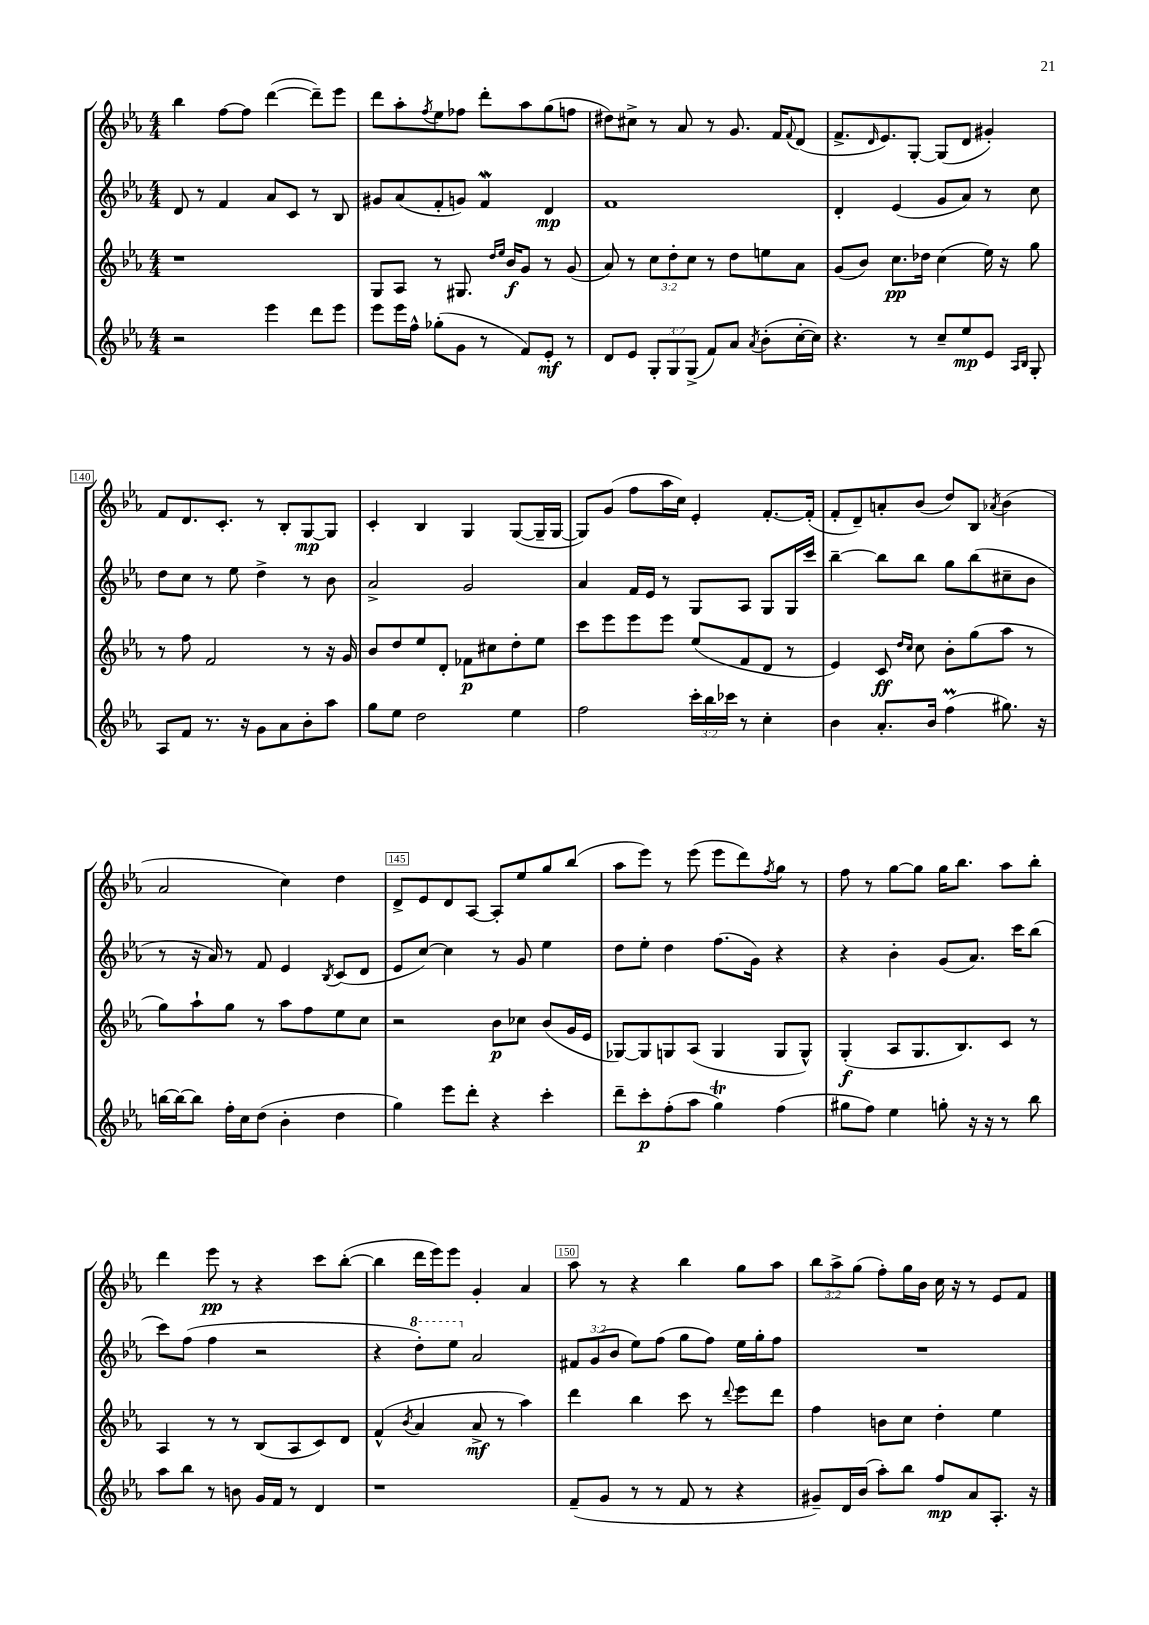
<<
\new StaffGroup <<
\new Staff = "s0" {
    \clef treble \key ees \major \numericTimeSignature \time 4/4 \override Staff.TupletNumber.text = #tuplet-number::calc-fraction-text
    bes''4 f''8~ f''8 d'''4~( d'''8--) ees'''8 |
    d'''8 aes''8-. \acciaccatura { f''8 } ees''8 fes''8 d'''8-. aes''8 g''8( f''8 |
    dis''8) cis''8-> r8 aes'8 r8 g'8. f'16 \appoggiatura { f'8 } d'8( |
    f'8.-> \grace { d'16 } ees'8.) g8~-. g8( d'8 gis'4-.) |
    f'8 d'8. c'8.-. r8 bes8-. g8~\mp g8 |
    c'4-. bes4 g4 g8~( g16-- g16~ |
    g8) g'8( f''8 aes''16 c''16) ees'4-. f'8.~-. f'16-.( |
    f'8-. d'8--) a'8-. bes'8( d''8) bes8 \acciaccatura { aes'8 } bes'4( |
    aes'2 c''4) d''4 |
    d'8-> ees'8 d'8 aes8~ aes8-. ees''8 g''8 bes''8( |
    aes''8 ees'''8) r8 ees'''8( ees'''8 d'''8) \acciaccatura { f''8 } g''8 r8 |
    f''8 r8 g''8~ g''8 g''16 bes''8. aes''8 bes''8-. |
    d'''4 ees'''8\pp r8 r4 c'''8 bes''8~-.( |
    bes''4 d'''16 ees'''16) ees'''8 g'4-. aes'4 |
    aes''8 r8 r4 bes''4 g''8 aes''8 |
    \tuplet 3/2 { bes''8 aes''8-> g''8( } f''8-.) g''16 bes'16 c''16 r16 r8 ees'8 f'8 \bar "|." |
}
\new Staff = "s1" {
    \clef treble \key ees \major \numericTimeSignature \time 4/4 \override Staff.TupletNumber.text = #tuplet-number::calc-fraction-text
    d'8 r8 f'4 aes'8 c'8 r8 bes8 |
    gis'8 aes'8( f'8-. g'8) f'4\mordent d'4\mp |
    f'1 |
    d'4-. ees'4( g'8 aes'8) r8 c''8 |
    d''8 c''8 r8 ees''8 d''4-> r8 bes'8 |
    aes'2-> g'2 |
    aes'4 f'16 ees'16 r8 g8 aes8 g8 g16 c'''16 |
    bes''4~-- bes''8 bes''8 g''8 bes''8( cis''8-- bes'8 |
    r8 r16 aes'16) r8 f'8 ees'4 \acciaccatura { bes8 } c'8( d'8 |
    ees'8 c''8~) c''4 r8 g'8 ees''4 |
    d''8 ees''8-. d''4 f''8.( g'16) r4 |
    r4 bes'4-. g'8( aes'8.) c'''16 bes''8( |
    c'''8) f''8( f''4 r2 |
    r4 \ottava #1 d'''8-.) ees'''8 \ottava #0 aes'2 |
    \tuplet 3/2 { fis'8 g'8( bes'8 } ees''8) f''8( g''8 f''8) ees''16 g''16-. f''8 |
    R1 \bar "|." |
}
\new Staff = "s2" {
    \clef treble \key ees \major \numericTimeSignature \time 4/4 \override Staff.TupletNumber.text = #tuplet-number::calc-fraction-text
    r1 |
    g8 aes8 r8 gis8. \grace { d''16 ees''16 } bes'16\f g'8 r8 g'8( |
    aes'8) r8 \tuplet 3/2 { c''8 d''8-. c''8 } r8 d''8 e''8 aes'8 |
    g'8( bes'8) c''8.\pp des''16 c''4( ees''16) r16 g''8 |
    r8 f''8 f'2 r8 r16 g'16 |
    bes'8 d''8 ees''8 d'8-. fes'8\p cis''8 d''8-. ees''8 |
    c'''8 ees'''8 ees'''8 ees'''8 ees''8( f'8 d'8 r8 |
    ees'4) c'8\ff \grace { d''16 c''16 } c''8 bes'8-. g''8( aes''8 r8 |
    g''8) aes''8-! g''8 r8 aes''8 f''8 ees''8 c''8 |
    r2 bes'8\p ces''8 bes'8( g'16 ees'16 |
    ges8~) ges8 g8 aes8( g4 g8 g8-^) |
    g4-.\f( aes8 g8. bes8.) c'8 r8 |
    aes4 r8 r8 bes8( aes8 c'8) d'8 |
    f'4-^( \acciaccatura { bes'8 } aes'4 aes'8->\mf r8 aes''4) |
    d'''4 bes''4 c'''8 r8 \appoggiatura { d'''8 } ees'''8 d'''8 |
    f''4 b'8 c''8 d''4-. ees''4 \bar "|." |
}
\new Staff = "s3" {
    \clef treble \key ees \major \numericTimeSignature \time 4/4 \override Staff.TupletNumber.text = #tuplet-number::calc-fraction-text
    r2 ees'''4 d'''8 ees'''8 |
    ees'''8 ees'''16 f''16-^ ges''8-.( g'8 r8 f'8) ees'8-.\mf r8 |
    d'8 ees'8 \tuplet 3/2 { g8-. g8 g8->( } f'8) aes'8 \acciaccatura { aes'8 } bes'8-.( c''16~-. c''16) |
    r4. r8 c''8-- ees''8\mp ees'8 \grace { aes16 bes16 } g8-. |
    aes8 f'8 r8. r16 g'8 aes'8 bes'8-. aes''8 |
    g''8 ees''8 d''2 ees''4 |
    f''2 \tuplet 3/2 { c'''16-. bes''16 ces'''16 } r8 c''4-. |
    bes'4 aes'8.-. bes'16 f''4\prall( gis''8.) r16 |
    b''16~ b''16~ b''8 f''16-. c''16 d''8( bes'4-. d''4 |
    g''4) ees'''8 d'''8-. r4 c'''4-. |
    d'''8-- c'''8-.\p f''8-.( aes''8 g''4\trill) f''4( |
    gis''8 f''8) ees''4 g''8-. r16 r16 r8 bes''8 |
    aes''8 bes''8 r8 b'8 g'16 f'16 r8 d'4 |
    r1 |
    f'8--( g'8 r8 r8 f'8 r8 r4 |
    gis'8--) d'16 bes'16( aes''8-.) bes''8 f''8\mp aes'8 aes8.-. r16 \bar "|." |
}
>>
>>
\layout { \context { \Score currentBarNumber = #136 \override BarNumber.break-visibility = ##(#f #t #t) barNumberVisibility = #(every-nth-bar-number-visible 5) \override BarNumber.stencil = #(make-stencil-boxer 0.1 0.3 ly:text-interface::print) } }
